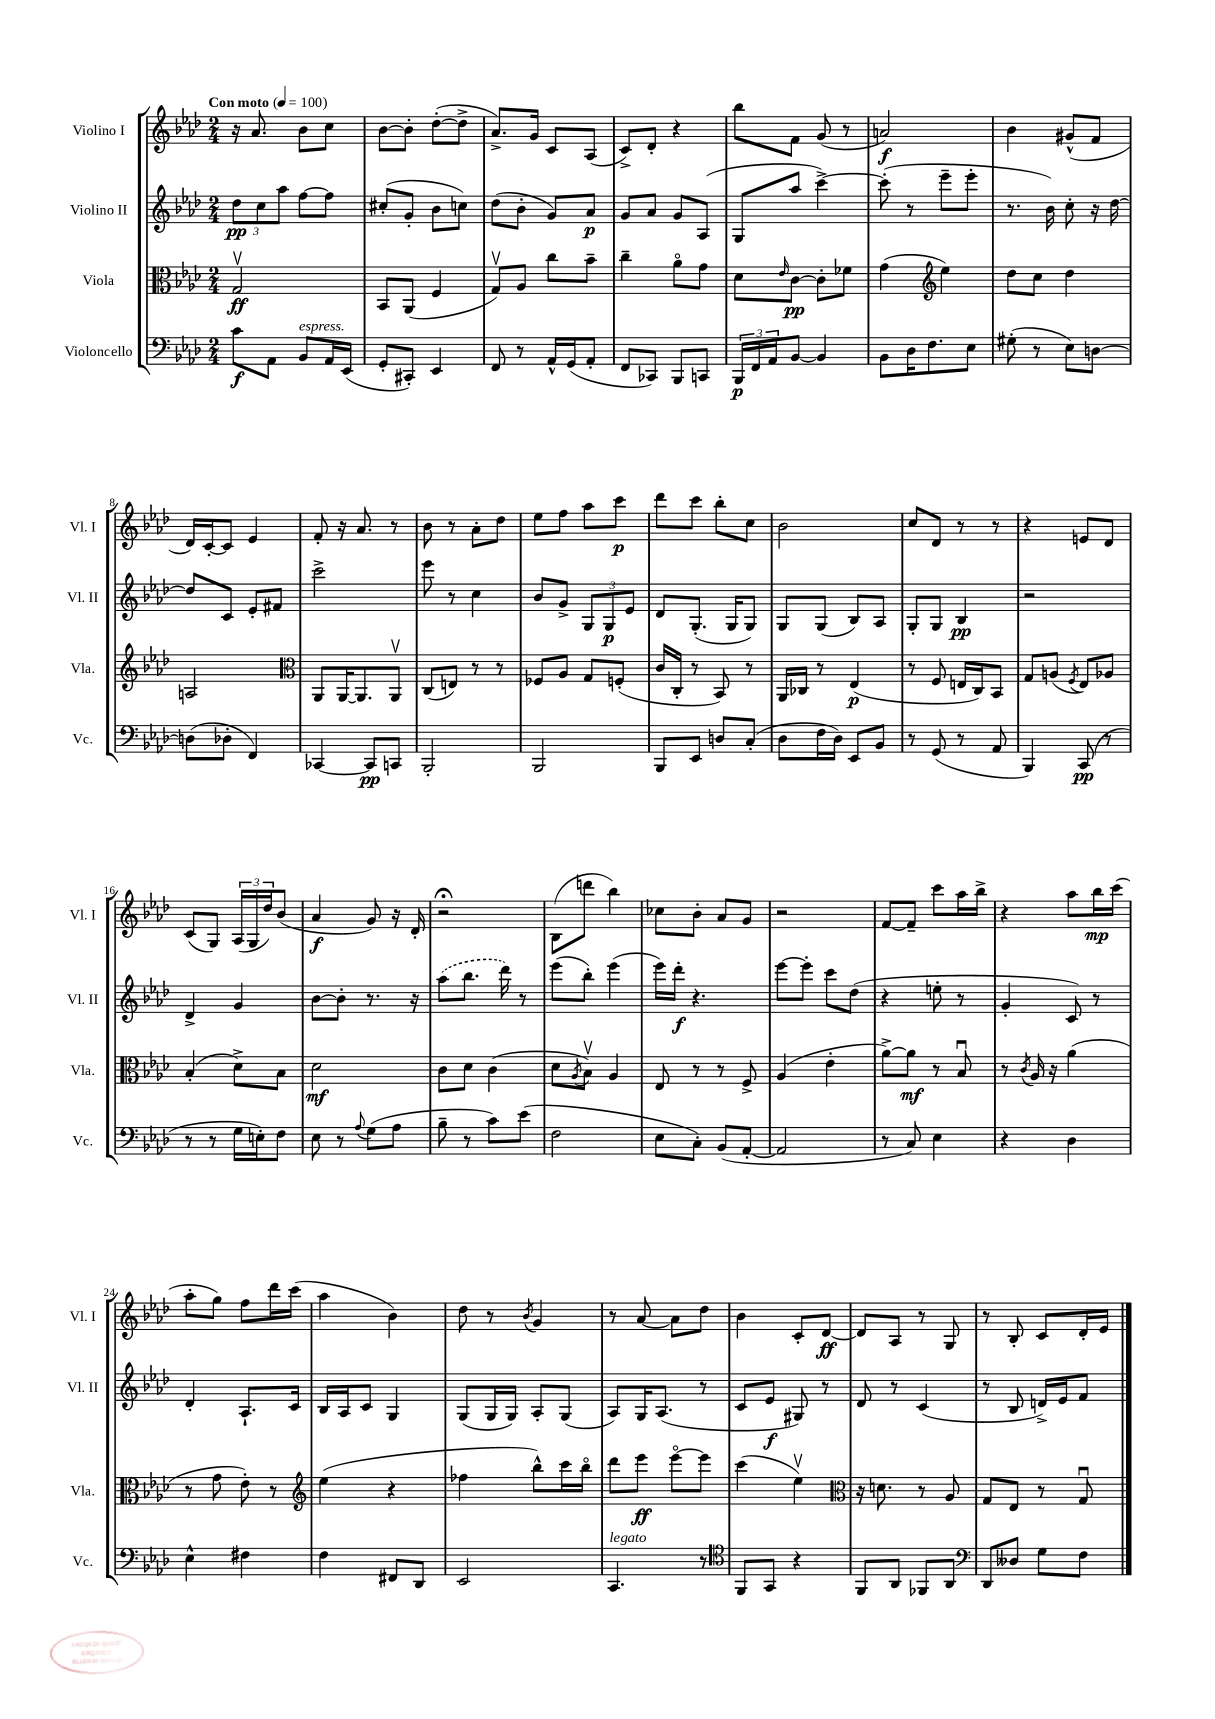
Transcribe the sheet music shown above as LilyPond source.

<<
\new StaffGroup <<
\new Staff = "s0" \with { instrumentName = "Violino I" shortInstrumentName = "Vl. I" } {
    \clef treble \key aes \major \numericTimeSignature \time 2/4 \tempo "Con moto" 4 = 100
    r16 aes'8. bes'8 c''8 |
    bes'8~ bes'8-. des''8~-.( des''8-> |
    aes'8.->) g'16 c'8 aes8( |
    c'8->) des'8-. r4 |
    bes''8 f'8 g'8( r8 |
    a'2\f) |
    bes'4 gis'8-^( f'8 |
    des'16) c'16~-. c'8 ees'4 |
    f'8-. r16 aes'8. r8 |
    bes'8 r8 aes'8-. des''8 |
    ees''8 f''8 aes''8 c'''8\p |
    des'''8 c'''8 bes''8-. c''8 |
    bes'2 |
    c''8 des'8 r8 r8 |
    r4 e'8 des'8 |
    c'8( g8) \tuplet 3/2 { aes16( g16 des''16) } bes'8( |
    aes'4\f g'8) r16 des'16-. |
    r2\fermata |
    bes8( d'''8 bes''4) |
    ces''8 bes'8-. aes'8 g'8 |
    r2 |
    f'8~ f'8-- c'''8 aes''16 bes''16-> |
    r4 aes''8 bes''16\mp c'''16( |
    aes''8-. g''8) f''8 des'''16 c'''16( |
    aes''4 bes'4) |
    des''8 r8 \acciaccatura { bes'8 } g'4 |
    r8 aes'8~ aes'8 des''8 |
    bes'4 c'8-. des'8~\ff |
    des'8 aes8 r8 g8 |
    r8 bes8-. c'8 des'16-. ees'16 \bar "|." |
}
\new Staff = "s1" \with { instrumentName = "Violino II" shortInstrumentName = "Vl. II" } {
    \clef treble \key aes \major \numericTimeSignature \time 2/4
    \tuplet 3/2 { des''8\pp c''8 aes''8 } f''8~ f''8 |
    cis''8-.( g'8-. bes'8 c''8) |
    des''8( bes'8-. g'8) aes'8\p |
    g'8 aes'8 g'8 aes8( |
    g8 aes''8 c'''4~->) |
    c'''8-.( r8 ees'''8-- ees'''8-. |
    r8. bes'16) c''8-. r16 des''16~ |
    des''8 c'8 ees'8-. fis'8 |
    c'''2-> |
    ees'''8 r8 c''4 |
    bes'8 g'8-> \tuplet 3/2 { g8 g8\p ees'8 } |
    des'8 g8.-.( g16 g8) |
    g8 g8( bes8) aes8 |
    g8-. g8 bes4\pp |
    r2 |
    des'4-> g'4 |
    bes'8~ bes'8-. r8. r16 |
    \once \slurDashed aes''8( bes''8. des'''16) r8 |
    ees'''8( bes''8-.) ees'''4( |
    ees'''16) des'''16-.\f r4. |
    ees'''8~ ees'''8-. c'''8 des''8( |
    r4 e''8-. r8 |
    g'4-. c'8) r8 |
    des'4-. aes8.-! c'16 |
    bes16 aes16 c'8 g4 |
    g8( g16 g16) aes8-. g8( |
    aes8) g16 aes8.( r8 |
    c'8 ees'8\f gis8) r8 |
    des'8 r8 c'4( |
    r8 bes8 d'16->) ees'16 f'8 \bar "|." |
}
\new Staff = "s2" \with { instrumentName = "Viola" shortInstrumentName = "Vla." } {
    \clef alto \key aes \major \numericTimeSignature \time 2/4
    g2\upbow\ff |
    bes,8 aes,8( f4 |
    g8\upbow) aes8 c''8 bes'8-- |
    c''4-- aes'8\flageolet g'8 |
    des'8 \grace { ees'16 } c'8~\pp c'8-. fes'8 |
    g'4( \clef treble ees''4) |
    des''8 c''8 des''4 |
    a2 |
    \clef alto aes,8 aes,16~ aes,8. aes,8\upbow |
    c8( e8) r8 r8 |
    fes8 aes8 g8 f8-.( |
    c'16 c16-. r8 bes,8) r8 |
    aes,16 ces16 r8 ees4\p( |
    r8 f8 e16 c16) bes,8 |
    g8 a8( \acciaccatura { f8 } ees8) aes8 |
    bes4-.( des'8->) bes8 |
    des'2\mf |
    c'8 des'8 c'4( |
    des'8 \acciaccatura { aes8 } bes8\upbow) aes4 |
    ees8 r8 r8 f8-> |
    aes4( ees'4-. |
    aes'8~->) aes'8\mf r8 bes8\downbow |
    r8 \acciaccatura { c'8 } aes16 r16 aes'4( |
    r8 g'8 ees'8-.) r8 |
    \clef treble ees''4( r4 |
    fes''4 bes''8-^) c'''16 bes''16\flageolet |
    des'''8 ees'''8\ff ees'''8~\flageolet ees'''8 |
    c'''4( ees''4\upbow) |
    \clef alto r16 d'8. r8 aes8 |
    g8 ees8 r8 g8\downbow \bar "|." |
}
\new Staff = "s3" \with { instrumentName = "Violoncello" shortInstrumentName = "Vc." } {
    \clef bass \key aes \major \numericTimeSignature \time 2/4
    c'8\f aes,8 bes,8^\markup { \italic "espress." } aes,16 ees,16( |
    g,8-. cis,8-.) ees,4 |
    f,8 r8 aes,16-^ g,16( aes,8-. |
    f,8 ces,8) bes,,8 c,8 |
    \tuplet 3/2 { bes,,16\p f,16 aes,16 } bes,8~ bes,4 |
    bes,8 des16 f8. ees8 |
    gis8-.( r8 ees8) d8~ |
    d8( des8-. f,4) |
    ces,4~ ces,8\pp c,8 |
    bes,,2-. |
    bes,,2 |
    bes,,8 ees,8 d8 c8-.( |
    des8 f16 des16) ees,8 bes,8 |
    r8 g,8( r8 aes,8 |
    bes,,4) c,8\pp( r8 |
    r8 r8 g16 e16-.) f8 |
    ees8 r8 \appoggiatura { aes8 } g8( aes8 |
    bes8-- r8 c'8) ees'8( |
    f2 |
    ees8 c8-.) bes,8( aes,8~-. |
    aes,2 |
    r8 c8) ees4 |
    r4 des4 |
    ees4-^ fis4 |
    f4 fis,8 des,8 |
    ees,2 |
    c,4.^\markup { \italic "legato" } r8 |
    \clef tenor f,8 g,8 r4 |
    f,8 aes,8 fes,8 aes,8 |
    \clef bass des,8 deses8 g8 f8 \bar "|." |
}
>>
>>
